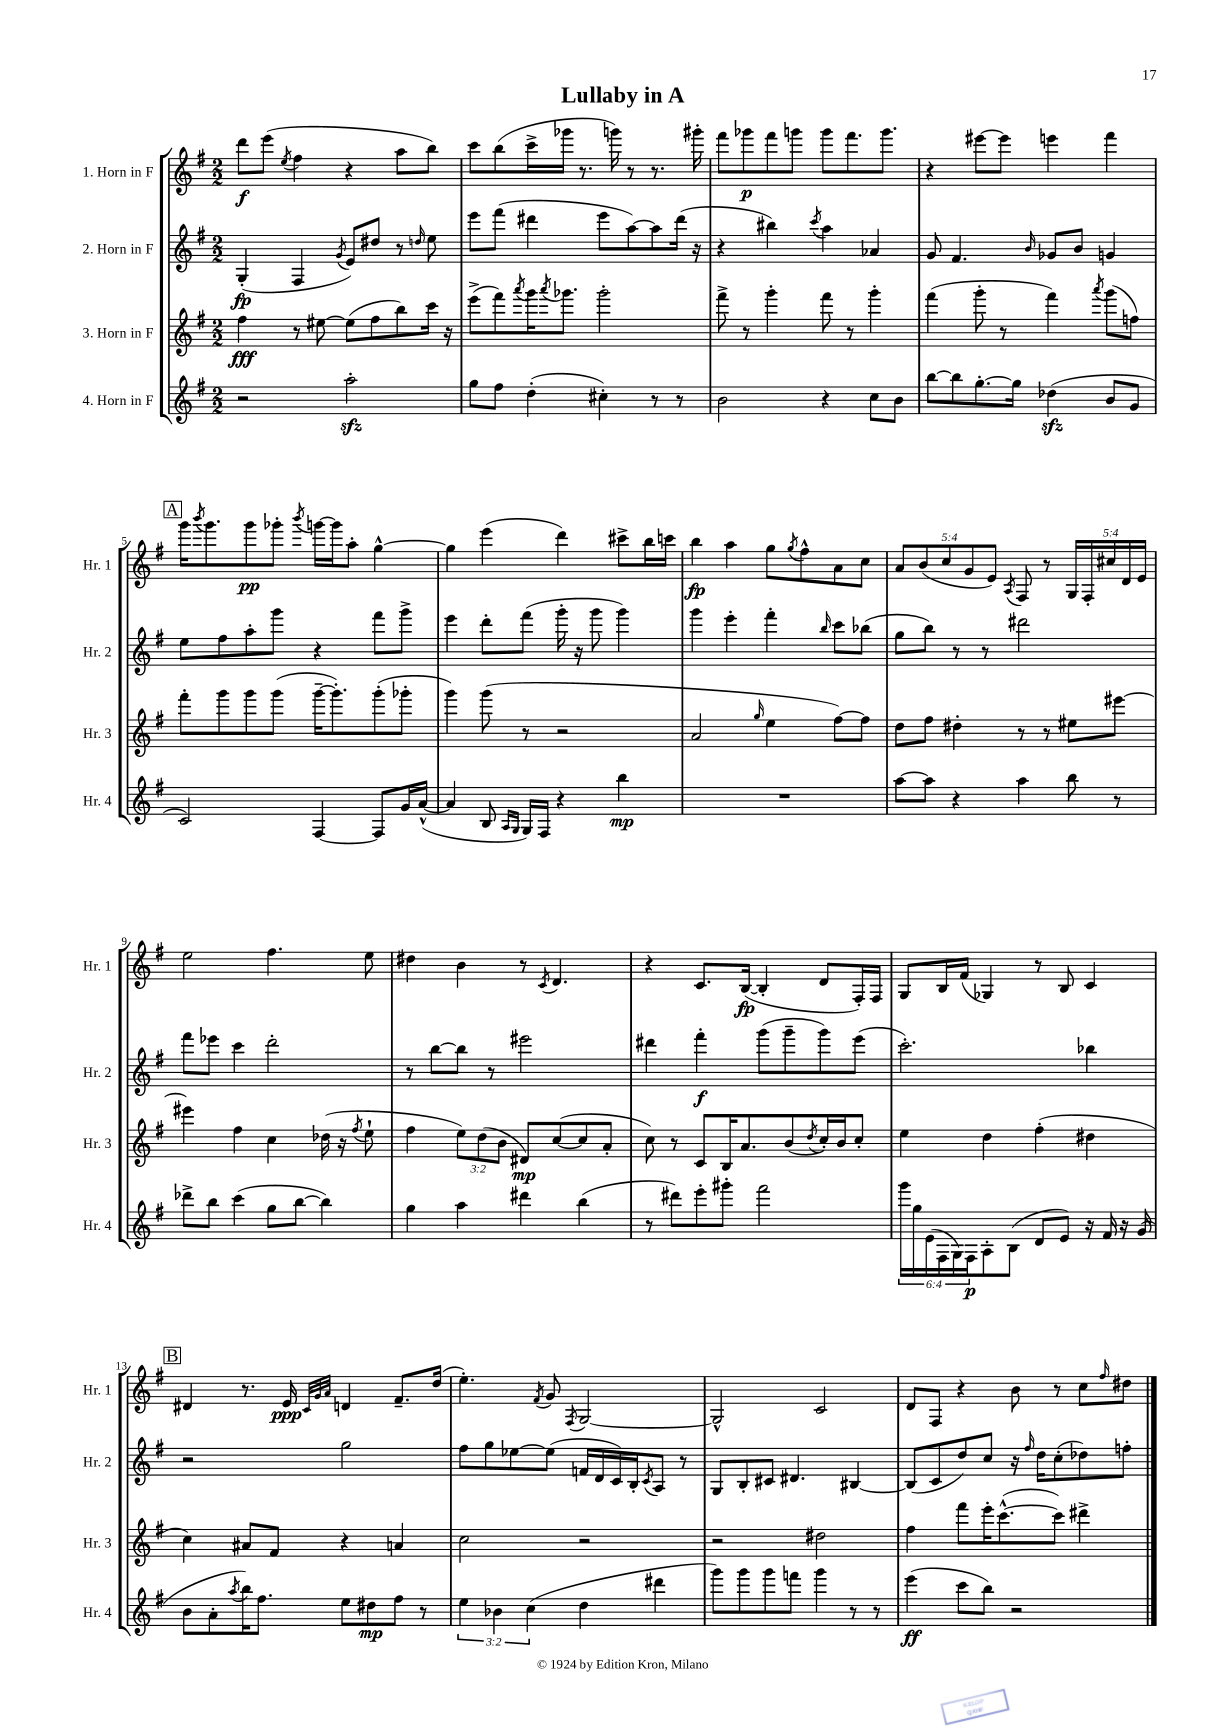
\header { title = "Lullaby in A" }
<<
\new StaffGroup <<
\new Staff = "s0" \with { instrumentName = "1. Horn in F" shortInstrumentName = "Hr. 1" } {
    \clef treble \key g \major \numericTimeSignature \time 2/2 \override Staff.TupletNumber.text = #tuplet-number::calc-fraction-text
    d'''8\f e'''8( \acciaccatura { e''8 } fis''4 r4 a''8 b''8) |
    c'''8 b''8( c'''16-> ges'''16 r8. g'''16) r8 r8. gis'''16-. |
    fis'''8 ges'''8\p fis'''8 g'''8 g'''8 fis'''8. g'''8. |
    r4 eis'''8~ eis'''8 e'''4 fis'''4 |
    \mark \markup { \box "A" } g'''16 \acciaccatura { b'''8 } g'''8. g'''8\pp ges'''8-. \acciaccatura { b'''8 } g'''16~ g'''16 a''8-. g''4~-^ |
    g''4 e'''4( d'''4) cis'''8-> b''16 c'''16 |
    b''4\fp a''4 g''8 \acciaccatura { g''8 } fis''8-^ a'8 c''8 |
    \tuplet 5/4 { a'8 b'8( c''8 g'8 e'8) } \acciaccatura { a8 } fis8 r8 \tuplet 5/4 { g16 fis16-. cis''16 d'16 e'16 } |
    e''2 fis''4. e''8 |
    dis''4 b'4 r8 \acciaccatura { c'8 } d'4. |
    r4 c'8. b16~\fp( b4-. d'8 fis16-.) fis16 |
    g8 b16 fis'16( ges4) r8 b8 c'4 |
    \mark \markup { \box "B" } dis'4 r8. e'16\ppp \grace { c'32 g'32 a'32 } d'4 fis'8.-- d''16( |
    e''4.-.) \acciaccatura { fis'8 } g'8 \acciaccatura { fis8 } g2~ |
    g2-^ c'2 |
    d'8 fis8 r4 b'8 r8 c''8 \grace { fis''16 } dis''8 \bar "|." |
}
\new Staff = "s1" \with { instrumentName = "2. Horn in F" shortInstrumentName = "Hr. 2" } {
    \clef treble \key g \major \numericTimeSignature \time 2/2
    g4-.\fp( fis4 \acciaccatura { g'8 } e'8) dis''8 r8 \grace { d''16 } e''8 |
    e'''8 fis'''8( dis'''4 e'''8 a''8~) a''8 dis'''16( r16 |
    r4 bis''4) \acciaccatura { c'''8 } a''4 aes'4 |
    g'8 fis'4. \grace { b'16 } ges'8 b'8 g'4 |
    \mark \markup { \box "A" } e''8 fis''8 a''8-. g'''8 r4 fis'''8 g'''8-> |
    e'''4 d'''8-. fis'''8( g'''16-. r16 g'''8 g'''4) |
    g'''4 e'''4-. fis'''4-. \grace { b''16 } c'''8 bes''8( |
    g''8 b''8) r8 r8 dis'''2 |
    fis'''8 ees'''8 c'''4 d'''2-. |
    r8 b''8~ b''8 r8 eis'''2 |
    dis'''4 fis'''4-.\f g'''8( g'''8-- g'''8) e'''8( |
    c'''2.-.) bes''4 |
    \mark \markup { \box "B" } r2 g''2 |
    fis''8 g''8 ees''8~ ees''8( f'16 d'16 c'16) b16-. \acciaccatura { c'8 } a8 r8 |
    g8 b8-. cis'8 dis'4. bis4~ |
    bis8( c'8 d''8) c''8 r16 \grace { fis''16 } d''16 c''8-.( des''8) f''8-. \bar "|." |
}
\new Staff = "s2" \with { instrumentName = "3. Horn in F" shortInstrumentName = "Hr. 3" } {
    \clef treble \key g \major \numericTimeSignature \time 2/2 \override Staff.TupletNumber.text = #tuplet-number::calc-fraction-text
    fis''4\fff r8 eis''8~ eis''8( fis''8 b''8) c'''16 r16 |
    e'''8->( fis'''8) \acciaccatura { a'''8 } g'''16 \acciaccatura { a'''8 } ges'''8. ges'''2-. |
    fis'''8-> r8 g'''4-. fis'''8 r8 g'''4-. |
    fis'''4( g'''8-. r8 fis'''4) \acciaccatura { a'''8 } g'''8( f''8) |
    \mark \markup { \box "A" } fis'''8-. g'''8 g'''8 g'''8( g'''16~-- g'''8.-.) g'''8-.( ges'''8-. |
    g'''4) g'''8( r8 r2 |
    a'2 \grace { g''16 } e''4 fis''8~) fis''8 |
    d''8 fis''8 dis''4-. r8 r8 eis''8 eis'''8~ |
    eis'''4 fis''4 c''4 des''16( r16 \acciaccatura { fis''8 } e''8-! |
    fis''4 \tuplet 3/2 { e''8) d''8( b'8 } dis'8\mp) c''8~( c''8 a'8-. |
    c''8) r8 c'8 b16 a'8. b'8( \acciaccatura { d''8 } c''16-.) b'16 c''8-. |
    e''4 d''4 fis''4-.( dis''4 |
    \mark \markup { \box "B" } c''4) ais'8 fis'8 r4 a'4 |
    c''2 r2 |
    r2 dis''2 |
    fis''4 fis'''8 e'''16-. c'''8.~-^( c'''8) dis'''4-> \bar "|." |
}
\new Staff = "s3" \with { instrumentName = "4. Horn in F" shortInstrumentName = "Hr. 4" } {
    \clef treble \key g \major \numericTimeSignature \time 2/2 \override Staff.TupletNumber.text = #tuplet-number::calc-fraction-text
    r2 a''2-.\sfz |
    g''8 fis''8 d''4-.( cis''4-.) r8 r8 |
    b'2 r4 c''8 b'8 |
    b''8~ b''8 g''8.~-. g''16 des''4\sfz( b'8 g'8 |
    \mark \markup { \box "A" } c'2) fis4~ fis8 g'16 a'16~-^( |
    a'4 b8 \grace { a16 g16 } g16) fis16 r4 b''4\mp |
    R1 |
    a''8~ a''8 r4 a''4 b''8 r8 |
    des'''8-> b''8 c'''4( g''8 b''8~ b''4) |
    g''4 a''4 dis'''4 b''4( |
    r8 dis'''8) e'''8-. gis'''8-. fis'''2 |
    \tuplet 6/4 { g'''16 g''16 e'16( fis16 g16) fis16\p } a8-. b8( d'8 e'8) r16 fis'16 r16 g'16( |
    \mark \markup { \box "B" } b'8 a'8-. \acciaccatura { a''8 } b''16) fis''8. e''8 dis''8\mp fis''8 r8 |
    \tuplet 3/2 { e''4 bes'4 c''4( } d''4 dis'''4 |
    g'''8) g'''8 g'''8 f'''8 g'''4 r8 r8 |
    e'''4\ff( c'''8 b''8) r2 \bar "|." |
}
>>
>>
